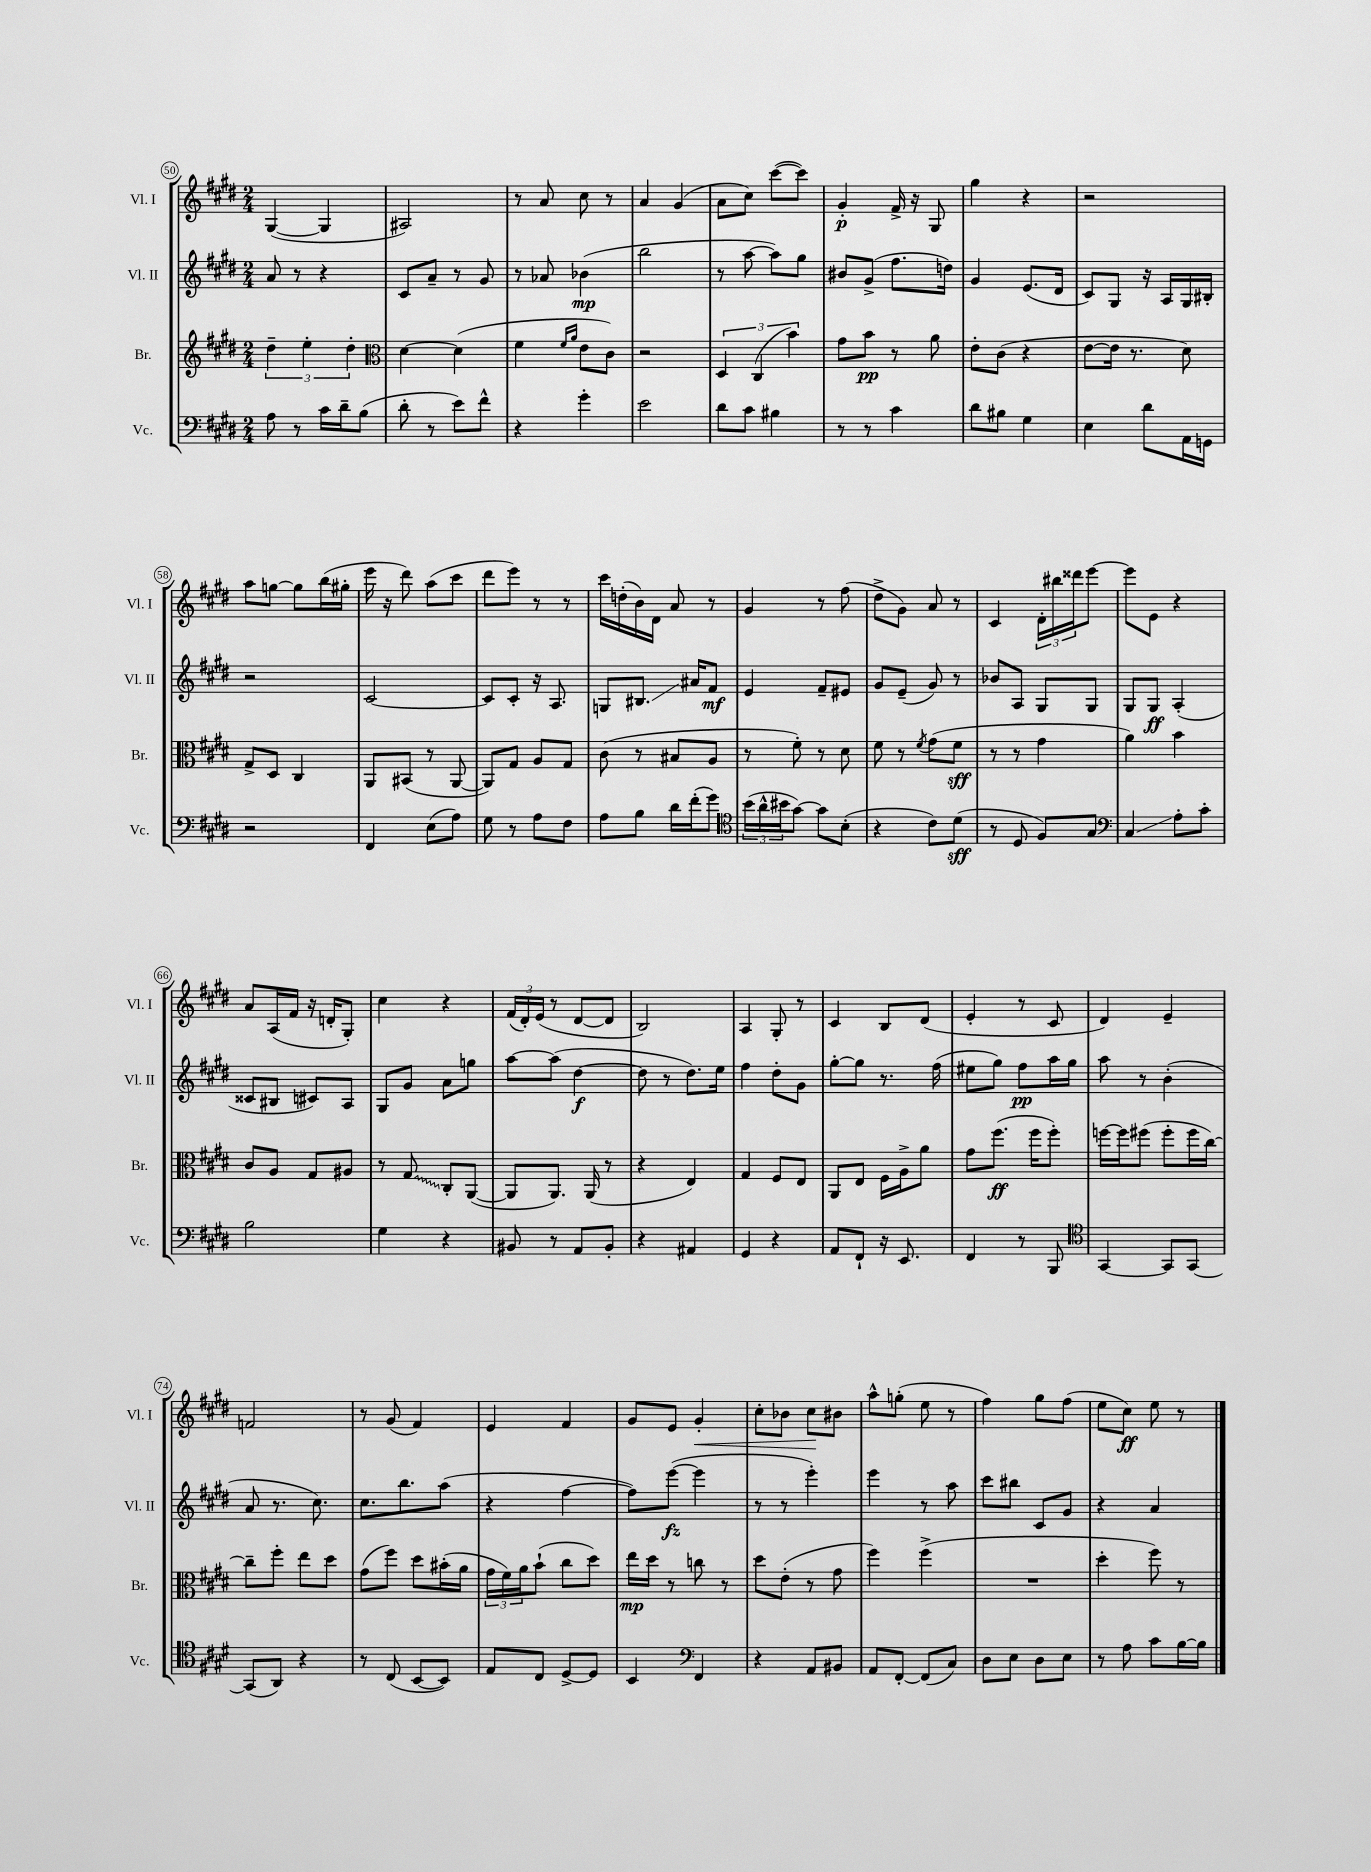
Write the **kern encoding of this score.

**kern	**kern	**kern	**kern
*staff4	*staff3	*staff2	*staff1
*clefF4	*clefG2	*clefG2	*clefG2
*k[f#c#g#d#]	*k[f#c#g#d#]	*k[f#c#g#d#]	*k[f#c#g#d#]
*M2/4	*M2/4	*M2/4	*M2/4
8A\	6dd#~\	8a/	([4G#/
8r	.	8r	.
.	6ee'\	.	.
16c#\LL	.	4r	4G#/]
16d#~\J	.	.	.
.	6dd#'\	.	.
(8B\J	.	.	.
=	=	=	=
*	*clefC3	*	*
8d#'\	[4d#\	8c#/L	2A#/)
8r	.	8a~/J	.
8e\L)	(4d#\]	8r	.
8f#^^\J	.	8g#/	.
=	=	=	=
4r	4f#\	8r	8r
.	.	8a-/	8a/
.	16qqf#/LL	.	.
.	16qqa/JJ	.	.
4g#'\	8e\L	(4b-\	8cc#\
.	8c#\J)	.	8r
=	=	=	=
2e\	2r	2bb\	4a/
.	.	.	(4g#/
=	=	=	=
8d#\L	6D#/	8r	8a\L
8c#\J	.	[8aa\	8cc#\J)
.	(6C#/	.	.
4B#\	.	8aa\]L)	([8ccc#\L
.	6b\)	.	.
.	.	8gg#\J	8ccc#\]J)
=	=	=	=
8r	8g#\L	8b#/L	4g#'/
8r	8b\J	(8g#^/J	.
4c#\	8r	8.ff#\L	16f#^/
.	.	.	16r
.	8a\	.	8G#/
.	.	16dd\Jk)	.
=	=	=	=
8d#\L	8e'\L	4g#/	4gg#\
8B#\J	(8c#\J	.	.
4G#\	4r	(8.e/L	4r
.	.	16d#/Jk	.
=	=	=	=
4E\	[8e\L	8c#/L)	2r
.	16e\]Jk	8G#/J	.
.	8.r	.	.
8d#\L	.	16r	.
.	.	16A/LL	.
16AA\L	8d#\)	16G#/	.
16GG\JJ	.	16B#'/JJ	.
=	=	=	=
2r	8G#^/L	2r	8aa\L
.	8D#/J	.	[8gg\J
.	4C#/	.	8gg\]L
.	.	.	(16bb\L
.	.	.	16gg#'\JJ
=	=	=	=
4FF#/	8AA/L	[2c#/	16eee\
.	.	.	16r
.	(8BB#/J	.	8ddd#\)
(8E\L	8r	.	(8aa\L
8A\J)	[8AA/	.	8ccc#\J
=	=	=	=
8G#\	8AA/]L)	8c#/]L	8ddd#\L
8r	8G#/J	8c#'/J	8eee\J)
8A\L	8A/L	16r	8r
.	.	8.A/	.
8F#\J	8G#/J	.	8r
=	=	=	=
8A\L	(8c#\	8G/L	16ccc#\LL
.	.	.	(16dd'\
8B\J	8r	8.B#/J	16b\)
.	.	.	16d#\JJ
16d#\LL	8B#/L	.	8a/
(16f#'\J	.	16a#/LK	.
8g#\J)	8A/J	8f#/J	8r
=	=	=	=
*clefC4	*	*	*
(24b\LL	8r	4e/	4g#/
24a^^\	.	.	.
24b#\J	.	.	.
[8g#\J)	8f#'\)	.	.
8g#\]L	8r	8f#~/L	8r
(8B'\J	8d#\	8e#/J	(8ff#\
=	=	=	=
4r	8f#\	8g#/L	8dd#^\L
.	8r	(8e~/J	8g#\J)
.	8qf#/	.	.
8c#\L)	(8g#\L	8g#/)	8a/
(8d#\J	8f#\J	8r	8r
=	=	=	=
8r	8r	8b-/L	4c#/
8D#/	8r	8A/J	.
8F#/L)	4g#\	8G#/L	24d#'\LL
.	.	.	24bb#\
.	.	.	24ddd##\J
8G#/J	.	8G#/J	[8eee\J
=	=	=	=
*clefF4	*	*	*
4C#/	4a\)	8G#/L	8eee\]L
.	.	8G#/J	8e\J
8A'\L	4b\	(4A'/	4r
8c#'\J	.	.	.
=	=	=	=
2B\	8c#/L	8c##/L	8a/L
.	8A/J	8B#/J	(16A/L
.	.	.	16f#/JJ
.	8G#/L	8c#/L)	16r
.	.	.	16d'/LK
.	8A#/J	8A/J	8G#'/J)
=	=	=	=
4G#\	8r	8G#/L	4cc#\
.	8G#/	8g#/J	.
4r	8C#'/L	8a\L	4r
.	([8AA/J	8gg\J	.
=	=	=	=
8BB#/	8AA/]L	[8aa\L	(24f#/LL
.	.	.	24d#'/)
.	.	.	(24e/JJ
8r	8.AA/J)	(8aa\]J	8r
8AA/L	.	[4dd#\	[8d#/L
.	(16AA/	.	.
8BB#'/J	8r	.	8d#/]J
=	=	=	=
4r	4r	8dd#\]	2B/)
.	.	8r	.
4AA#/	4E/)	8.dd#\L)	.
.	.	16ee\Jk	.
=	=	=	=
4GG#/	4G#/	4ff#\	4A/
4r	8F#/L	8dd#'\L	8G#'/
.	8E/J	8g#\J	8r
=	=	=	=
8AA/L	8AA/L	[8gg#'\L	4c#/
8FF#`/J	8E/J	8gg#\]J	.
16r	16F#\LL	8.r	8B/L
8.EE/	16A^\J	.	.
.	8a\J	.	(8d#/J
.	.	(16ff#\	.
=	=	=	=
4FF#/	8g#\L	8ee#\L	4e'/
.	(8.ff#\J	8gg#\J)	.
8r	.	8ff#\L	8r
.	16ff#\LK	.	.
8BBB/	8ff#'\J)	16aa\L	8c#/
.	.	16gg#\JJ	.
=	=	=	=
*clefC4	*	*	*
[4GG#/	[16ff\LL	8aa\	4d#/)
.	16ff\]J	.	.
.	(8ff#\J	8r	.
8GG#/]L	8ff#'\L	(4b'\	4e~/
[8GG#/J	16ff#\L	.	.
.	[16cc#\JJ)	.	.
=	=	=	=
(8GG#/]L	8cc#~\]L	8a/	2f/
8AA/J)	8ff#'\J	8.r	.
4r	8ee\L	.	.
.	.	8.cc#\)	.
.	8dd#\J	.	.
=	=	=	=
8r	(8g#\L	8.cc#\L	8r
(8C#/	8ff#\J)	.	(8g#/
.	.	8.bb\	.
[8BB/L	8dd#\L	.	4f#/)
8BB/]J)	(16b#'\L	(8aa\J	.
.	16a\JJ	.	.
=	=	=	=
8E/L	24g#\LL	4r	4e/
.	24f#\)	.	.
.	24a\J	.	.
8C#/J	(8b`\J	.	.
[8D#^/L	8cc#\L	[4ff#\	4f#/
8D#/]J	8dd#\J)	.	.
=	=	=	=
4BB/	16ee\LL	8ff#\]L)	8g#/L
.	16dd#\JJ	.	.
.	8r	([8eee\J	8e/J
*clefF4	*	*	*
4FF#/	8cc\	4eee\]	4g#'/
.	8r	.	.
=	=	=	=
4r	8dd#\L	8r	8cc#'\L
.	(8e'\J	8r	8b-\J
8AA/L	8r	4eee'\)	8cc#\L
8BB#/J	8g#\	.	8b#\J
=	=	=	=
8AA/L	4ff#\)	4eee\	8aa^^\L
[8FF#'/J	.	.	(8gg'\J
(8FF#/]L	(4ff#^\	8r	8ee\
8C#/J)	.	8aa\	8r
=	=	=	=
8D#\L	2r	8ccc#\L	4ff#\)
8E\J	.	8bb#\J	.
8D#\L	.	8c#/L	8gg#\L
8E\J	.	8g#/J	(8ff#\J
=	=	=	=
8r	4dd#'\	4r	8ee\L
8A\	.	.	8cc#\J)
8c#\L	8ff#\)	4a/	8ee\
[16B\L	8r	.	8r
16B\]JJ	.	.	.
==	==	==	==
*-	*-	*-	*-
